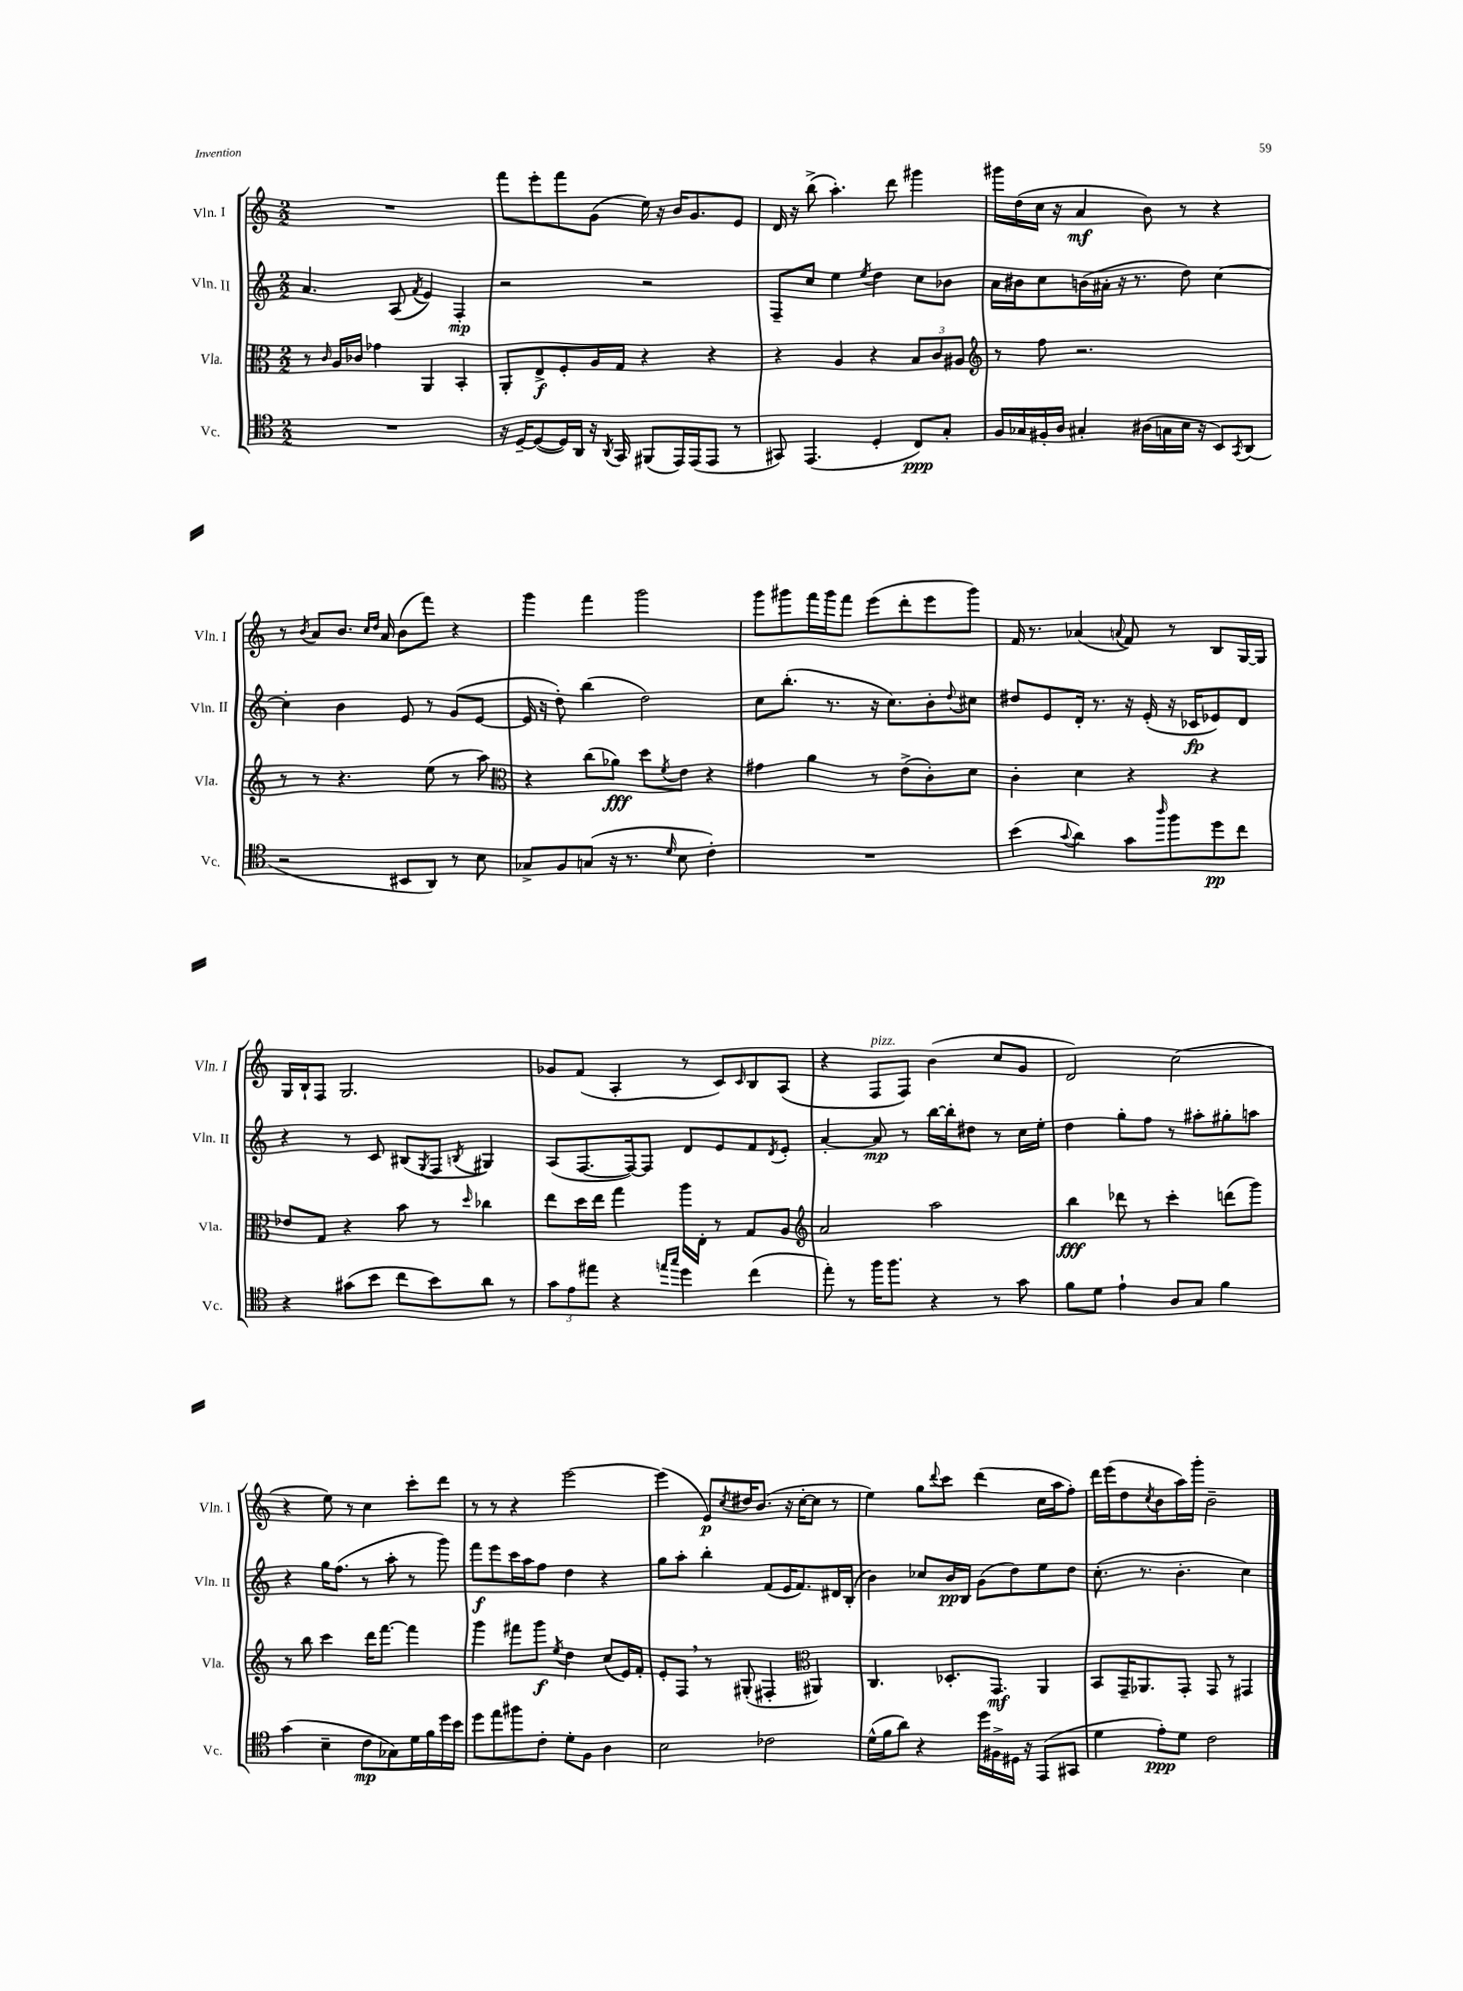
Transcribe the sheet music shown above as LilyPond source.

<<
\new StaffGroup <<
\new Staff = "s0" \with { instrumentName = "Vln. I" shortInstrumentName = "Vln. I" } {
    \clef treble \key c \major \numericTimeSignature \time 2/2
    R1 |
    f'''8 e'''8-. f'''8 g'8( e''16) r16 b'16 g'8. e'8 |
    d'16 r16 b''8->( a''4.-.) d'''8 gis'''4 |
    gis'''16 d''16( c''16 r16 a'4\mf b'8) r8 r4 |
    r8 \acciaccatura { b'8 } a'8 b'8. \grace { c''16 d''16 } a'16 b'8( f'''8) r4 |
    g'''4 f'''4 g'''2 |
    g'''8 gis'''8 f'''16 gis'''16 f'''8 e'''8( d'''8-. e'''8 gis'''8) |
    f'16 r8. aes'4( \appoggiatura { a'8 } f'8) r8 b8 g16~ g16 |
    g16 b16-! f8 g2. |
    ges'8 f'8( a4-. r8 c'8) \grace { c'16 } b8 a8( |
    r4 f8^\markup { \italic "pizz." } f8) b'4( c''8 g'8 |
    d'2) c''2( |
    r4 e''8) r8 c''4 c'''8-. d'''8 |
    r8 r8 r4 e'''2~ |
    e'''4( e'8\p) \acciaccatura { c''8 } dis''16 b'8.( r16 c''16~-. c''8 r8 |
    e''4) g''8 \appoggiatura { d'''8 } c'''8 d'''4( c''16 a''16 f''8-.) |
    d'''16 e'''16( d''8 \acciaccatura { c''8 } b'8 a''16) g'''16-. b'2-- \bar "|." |
}
\new Staff = "s1" \with { instrumentName = "Vln. II" shortInstrumentName = "Vln. II" } {
    \clef treble \key c \major \numericTimeSignature \time 2/2
    a'4. a8( \acciaccatura { f'8 } e'4) f4-.\mp |
    r2 r2 |
    f8-- c''8 e''4 \acciaccatura { e''8 } d''4 c''8 bes'8 |
    a'16 bis'16 c''8 b'16( ais'16-. r16 r8. d''8) c''4~ |
    c''4-. b'4 e'8 r8 g'8( e'8~ |
    e'16 r16 d''8-.) b''4( d''2) |
    c''8 b''8.-.( r8. r16 c''8.) b'8-. \appoggiatura { d''8 } cis''8 |
    dis''8 e'8 d'16-. r8. r16 e'16-.( r16 ces'16\fp ees'8) d'8 |
    r4 r8 c'8 bis8( \acciaccatura { g8 } f8 \acciaccatura { b8 } gis4) |
    a8( f8.~ f16~) f8 d'8 e'8 f'8 \acciaccatura { d'8 } e'8-. |
    a'4~-. a'8\mp r8 b''16~ b''16-. dis''8 r8 c''16 e''16-. |
    d''4 g''8-. f''8 r8 ais''8-. gis''8-. a''8 |
    r4 g''16 f''8.( r8 a''8-. r8 g'''8) |
    f'''8\f e'''8 c'''16 a''16 f''8 d''4 r4 |
    g''8 a''8-. b''4-. f'8( e'16 f'8.) dis'16 b16-.( |
    b'4) ces''8 b'16\pp b16 g'8( d''8) e''8 d''8 |
    c''8.-.( r8. b'4.-. c''4) \bar "|." |
}
\new Staff = "s2" \with { instrumentName = "Vla." shortInstrumentName = "Vla." } {
    \clef alto \key c \major \numericTimeSignature \time 2/2
    r8 \grace { c'16 } a16 ces'16 ges'4 a,4 b,4-. |
    a,8-. e8->\f f8-. a16 g16 r4 r4 |
    r4 a4 r4 \tuplet 3/2 { b8 c'8 ais8 } |
    \clef treble r8 f''8 r2. |
    r8 r8 r4. e''8( r8 a''8) |
    \clef alto r4 c''8( aes'8\fff) d''8 \acciaccatura { f'8 } e'8 r4 |
    gis'4 a'4 r8 e'8->( c'8-.) d'8 |
    c'4-. d'4 r4 r4 |
    ees'8 g8 r4 b'8 r8 \grace { d''16 } ces''4 |
    e''8 d''16 e''16 g''4 a''16 e16-. r8 g8 a8 |
    \clef treble a'2 a''2 |
    b''4\fff des'''8 r8 c'''4-. d'''8( g'''8) |
    r8 b''8 c'''4 d'''16 f'''8.~ f'''4 |
    g'''4 fis'''8 g'''8\f \acciaccatura { e''8 } d''4 c''8( e'16) f'16-. |
    e'8-. f8 \breathe r8 gis8-.( fis4-. \clef alto ais,4) |
    c4. des8.-. g,8.\mf a,4 |
    b,8 g,16-- aes,8. g,8-. g,8 r8 gis,4 \bar "|." |
}
\new Staff = "s3" \with { instrumentName = "Vc." shortInstrumentName = "Vc." } {
    \clef tenor \key c \major \numericTimeSignature \time 2/2
    R1 |
    r16 d16~-- d8~( d16) a,16 r16 \acciaccatura { a,8 } g,16 fis,8( e,16) e,16( e,8 r8 |
    gis,8) e,4.( d4-. c8\ppp) g8-. |
    f16 ges16 fis16-. a16 gis4-. ais16( g16 b16 r16 b,8) \acciaccatura { g,8 } a,8( |
    r2 bis,8 a,8) r8 b8 |
    ges8-> f8 g8( r16 r8. \grace { d'16 } b8 c'4-.) |
    R1 |
    b'4( \appoggiatura { g'8 } a'4) g'8 \grace { a''16 } f''8 d''8\pp c''8 |
    r4 gis'8( b'8 c''8 b'8) a'8 r8 |
    \tuplet 3/2 { g'8 e'8 eis''8 } r4 \grace { e''16 g''16 } d''4 c''4( |
    e''8-.) r8 f''16 f''8. r4 r8 g'8 |
    f'8 d'8 e'4-! a8 g8 f'4 |
    g'4( b4-- c'8\mp ges8) d'16 f'16 d''16 b'16 |
    d''8 e''8 fis''8 c'8-. d'8-. f8 a4 |
    b2 ces'2 |
    d'16-^( f'16 a'8) r4 d''16 fis16-> dis16 r16 e,8( gis,8 |
    d'4 e'8-.\ppp) d'8 c'2 \bar "|." |
}
>>
>>
\layout { \context { \Score \remove "Bar_number_engraver" } }
